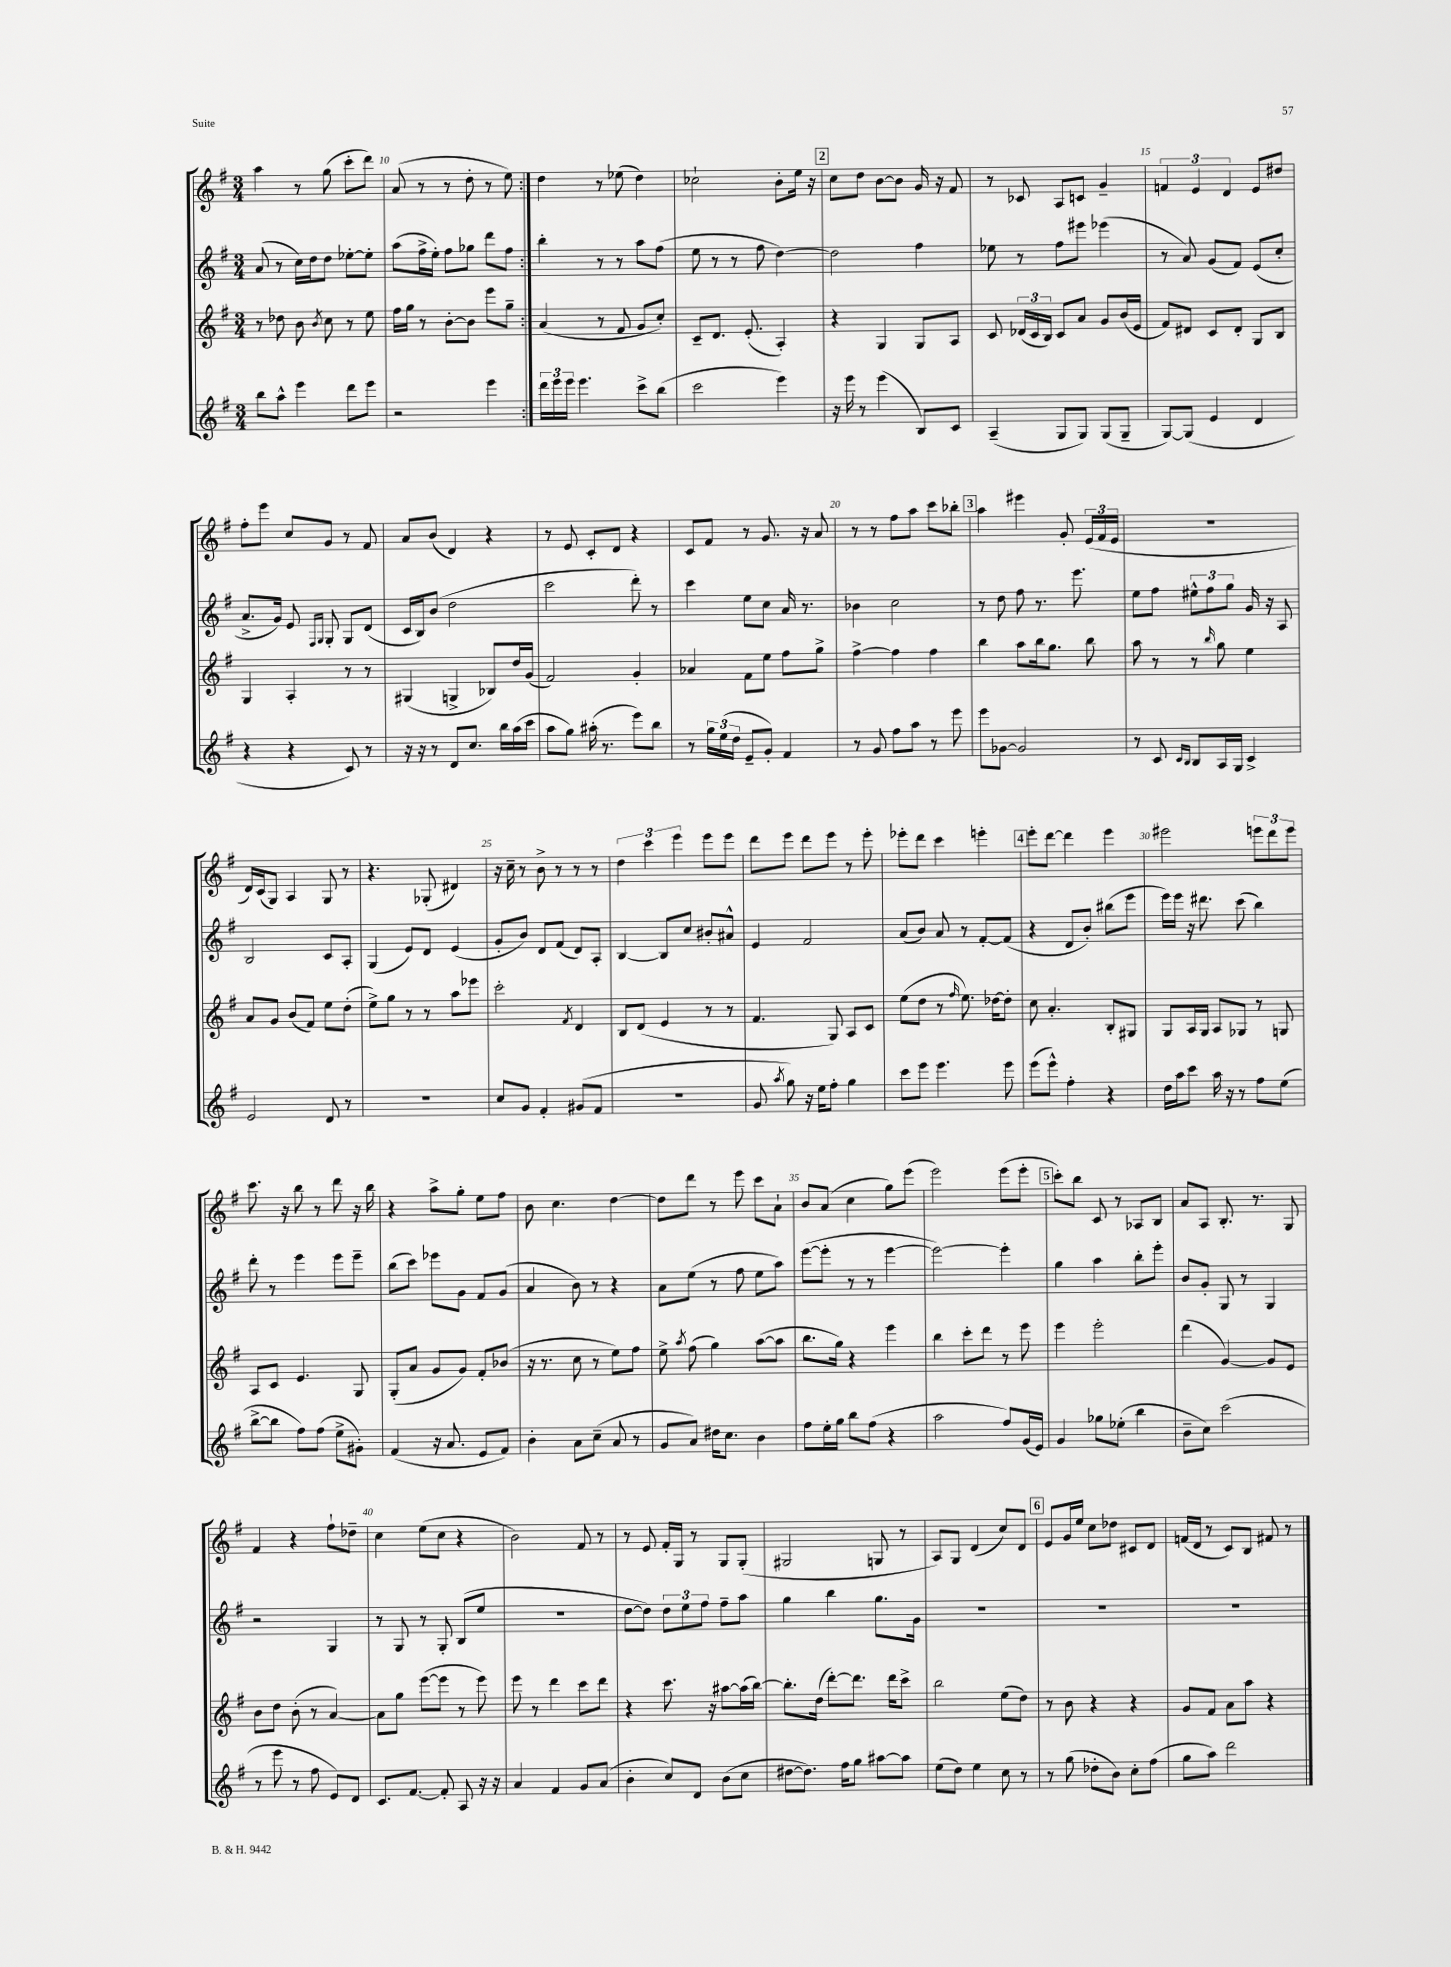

**kern	**kern	**kern	**kern
*staff4	*staff3	*staff2	*staff1
*clefG2	*clefG2	*clefG2	*clefG2
*k[f#]	*k[f#]	*k[f#]	*k[f#]
*M3/4	*M3/4	*M3/4	*M3/4
8bb	8r	(8a	4aa
8aa^^	8dd-	8r	.
4eee	8b	16cc)	8r
.	.	16dd	.
.	8qb	.	.
.	8cc	8dd	(8gg
8ddd	8r	[8ee-'	8ccc'
8eee	8ee	8ee-']	8ddd)
=	=	=	=
2r	16ff#	(8aa	(8a
.	16gg	.	.
.	8r	16ff#^	8r
.	.	16ee')	.
.	[8b'	8ff#	8r
.	8b]	8gg-	8dd'
4eee	8eee	8ddd	8r
.	8gg~	8ff#	8ee)
=:|!	=:|!	=:|!	=:|!
24ddd	(4a	4bb'	4dd
24eee	.	.	.
24eee	.	.	.
4.eee	.	.	.
.	8r	8r	8r
.	8f#	8r	(8ee-
8ccc^	8g	8aa	4dd)
(8bb	8cc')	(8ff#	.
=	=	=	=
2ccc	8c~	8ee	2cc-`
.	8.d	8r	.
.	.	8r	.
.	(8.e'	.	.
.	.	8ff#	.
4eee)	4A')	[4dd)	8b'
.	.	.	16ee
.	.	.	16r
=	=	=	=
16r	4r	2dd]	8cc
16eee	.	.	.
8r	.	.	8dd
(4eee	4G	.	[8b
.	.	.	8b]
8B)	8G	4ff#	16g
.	.	.	16r
8c	8A	.	8f#
=	=	=	=
(4A~	8c	8ee-	8r
.	(24d-	8r	8c-
.	24c	.	.
.	24B)	.	.
8G	8c	8ff#	8A
8G)	8a	8eee#	8c
(8G	8g	(4eee-	4g~
8G~	(16b	.	.
.	16e	.	.
=	=	=	=
[8G)	8f#)	8r	6f
(8G]	8d#	8a)	.
.	.	.	6e
4e	8c	(8g	.
.	.	.	6d
.	8d#'	8f#)	.
4d	8G	(8e	8e
.	8B	8cc'	8dd#
=	=	=	=
4r	4G	8.a^	8ff#'
.	.	.	8eee
.	.	16g)	.
4r	4A'	8e	8cc
.	.	16qqF#	.
.	.	16qqG	.
.	.	8G'	8g
8c)	8r	8G	8r
8r	8r	(8d	8f#
=	=	=	=
16r	(4G#	16c	8a
16r	.	16B)	.
8r	.	(8b	(8b
8d	4G^	2dd	4d)
8.cc	.	.	.
.	8B-)	.	4r
16bb	.	.	.
(16aa	16dd	.	.
16ccc	(16g	.	.
=	=	=	=
8aa	2f#)	2ccc	8r
8gg)	.	.	8e
(16aa#'	.	.	8c'
8.r	.	.	.
.	.	.	8d
8eee)	4g'	8ddd')	4r
8bb	.	8r	.
=	=	=	=
8r	4a-	4ccc	8c
24gg	.	.	8f#
(24ee	.	.	.
24dd	.	.	.
8e~	8f#	8ee	8r
8g')	8ee	8cc	8.g
4f#	8ff#	16a	.
.	.	8.r	16r
.	8gg^	.	8a
=	=	=	=
8r	[4ff#^	4b-	8r
8g	.	.	8r
8ff#	4ff#]	2cc	8ff#
8aa	.	.	8aa
8r	4ff#	.	8ccc
8eee	.	.	8bb-'
=	=	=	=
8eee	4bb	8r	4aa
[8g-	.	8dd	.
2g-]	8aa	8ff#	4eee#
.	16bb	8.r	.
.	8.gg	.	.
.	.	.	8g'
.	.	8.eee	.
.	8bb	.	(24e
.	.	.	24f#
.	.	.	24e
=	=	=	=
8r	8aa	8ee	2.r
8c	8r	8ff#	.
16qqc	.	.	.
16qqB	.	.	.
8B	8r	12ee#^^	.
.	.	12ff#	.
.	16qqbb	.	.
16A	8gg	.	.
.	.	12gg	.
16G	.	.	.
4c^	4ee	16g	.
.	.	16r	.
.	.	8A	.
=	=	=	=
2e	8a	2B	16d)
.	.	.	(16c
.	8g	.	8G)
.	(8b	.	4A
.	8f#)	.	.
8d	8ee	8c	8G
8r	(8dd'	8A'	8r
=	=	=	=
2.r	8ee^)	(4G	4.r
.	8gg	.	.
.	8r	8e)	.
.	8r	8d	(8G-'
.	8aa	(4e	4d#)
.	8eee-	.	.
=	=	=	=
8cc	2ccc'	8g'	16r
.	.	.	16cc~
8g	.	8b)	8r
4f#'	.	8d	8b^
.	.	(8f#	8r
.	8qf#	.	.
(8g#	4d	8d)	8r
8f#	.	8A'	8r
=	=	=	=
2.r	8B	[4B	6dd
.	(8d	.	.
.	.	.	6ccc
.	4e	8B]	.
.	.	.	6eee
.	.	8cc	.
.	8r	8b#'	8eee
.	8r	8a#^^	8eee
=	=	=	=
8g	4.f#	4e	8ddd
8qaa	.	.	.
8gg)	.	.	8eee
16r	.	2f#	8ddd
16ee	.	.	.
8ff#'	8G)	.	8eee
4gg	8A	.	8r
.	8c	.	8eee'
=	=	=	=
8ccc	(8ee	(8a	8eee-'
8eee	8dd	8b)	8ddd
4.eee	8r	8a	4ccc
.	16qqff#	.	.
.	8.ee)	8r	.
.	.	[8f#'	4eee'
.	[16dd-	.	.
8eee	8dd-']	(8f#]	.
=	=	=	=
(8eee	8cc	4r	8eee'
8eee^^)	4.a'	.	[8ddd
4ff#'	.	8d	4ddd]
.	.	8b')	.
4r	8B'	(8bb#	4eee
.	8G#	8eee	.
=	=	=	=
16dd	8G	16eee)	2eee#
16aa	.	16eee	.
8ccc	16A	16r	.
.	16G	8.ddd#	.
16aa	8A	.	.
16r	.	.	.
8r	8G-	(8ccc	.
8ff#	8r	4bb)	12eee
.	.	.	12ddd
(8ee	8G	.	.
.	.	.	12eee
=	=	=	=
[8bb^	8A	8ddd'	8.ccc
8bb]	8c	8r	.
.	.	.	16r
8ff#)	4.e	4eee	8bb
(8ff#	.	.	8r
8ee^	.	8eee	8ddd
8g#')	8G	8eee~	16r
.	.	.	16bb
=	=	=	=
(4f#	(8G'	(8bb	4r
.	8a	8ccc)	.
16r	8g	8eee-	8aa^
8.a	.	.	.
.	8g)	8g	8gg'
8e	8f#'	8f#	8ee
8f#)	(8b-	(8g	8ff#
=	=	=	=
4b'	16r	4a	8b
.	8.r	.	.
.	.	.	4.cc
8a	8cc	8b)	.
(8cc~	8r	8r	.
8a	8ee)	4r	[4dd
8r	8ff#	.	.
=	=	=	=
8g	8ee^	8a	8dd]
.	8qaa	.	.
8a)	(8ff#	(8ee	8ddd
16dd#	4gg)	8r	8r
8.cc	.	.	.
.	.	8ff#	8eee
4b	([8aa	8ee	8ccc
.	8aa]	8aa)	8a`
=	=	=	=
8ff#	8.bb	([8eee	8b
16ee'	.	8eee']	(8a
16gg	16gg)	.	.
8bb	4r	8r	4cc
(8ff#	.	8r	.
4r	4eee	[4eee	8gg)
.	.	.	(8eee
=	=	=	=
2aa	4bb	2eee_)	2eee)
.	8ccc'	.	.
.	8ddd	.	.
8ff#)	8r	4eee']	(8eee
(16g	8eee	.	8eee'
16e)	.	.	.
=	=	=	=
4g	4eee	4gg	8ccc')
.	.	.	8bb
8gg-	2eee'	4aa	8c
(8ee-'	.	.	8r
4bb	.	8bb'	8A-
.	.	8eee'	8B
=	=	=	=
8b~	(4ddd	8b	8a
8cc)	.	8g'	8A
(2ccc	[4g)	8G	8.B'
.	.	8r	.
.	.	.	8.r
.	8g]	4G	.
.	8e	.	8G
=	=	=	=
8r	8b	2r	4f#
8eee	8dd	.	.
8r	(8b'	.	4r
8ff#	8r	.	.
8e)	[4a)	4G	8ff#`
8d	.	.	8dd-~
=	=	=	=
8.c	8a]	8r	4cc
.	8gg	8G	.
[8.f#	.	.	.
.	([8eee	8r	(8ee
8f#']	8eee]	8G'	8cc
8A	8r	(8B	4r
16r	8eee)	8ee	.
16r	.	.	.
=	=	=	=
4a	8eee	2.r	2b)
.	8r	.	.
4f#	4ddd	.	.
8g	8ccc	.	8f#
(8a	8ddd	.	8r
=	=	=	=
4b'	4r	[8dd	8r
.	.	8dd])	8e
8cc)	8.ccc	12dd	16f#'
.	.	.	16G
.	.	12ee	.
8d	.	.	8r
.	.	12ff#	.
.	16r	.	.
(8b	[8aa#	8ff#~	8G
8cc	(16aa#]	8aa	(8G'
.	[16bb)	.	.
=	=	=	=
[8dd#	8.bb']	4gg	2G#
8.dd#])	.	.	.
.	(16dd	.	.
.	[8ddd')	4bb	.
16ff#	.	.	.
8gg	8.ddd]	.	.
[8aa#	.	8.gg	8G
.	16ddd	.	.
8aa#]	8ccc^	.	8r
.	.	16g	.
=	=	=	=
(8ee	2bb	2.r	8A)
8dd)	.	.	8G
4ee	.	.	(4d
8cc	(8ee	.	8cc)
8r	8dd)	.	8d
=	=	=	=
8r	8r	2.r	8e
(8gg	8b	.	16g
.	.	.	16ee
8dd-'	4r	.	8cc
8b)	.	.	8dd-
8cc'	4r	.	8c#
(8ff#	.	.	8d
=	=	=	=
8gg	8g	2.r	(16f
.	.	.	16d
8aa)	8f#	.	8r
2ddd	8a	.	8c)
.	8aa	.	8B
.	4r	.	8f#
.	.	.	8r
==	==	==	==
*-	*-	*-	*-
